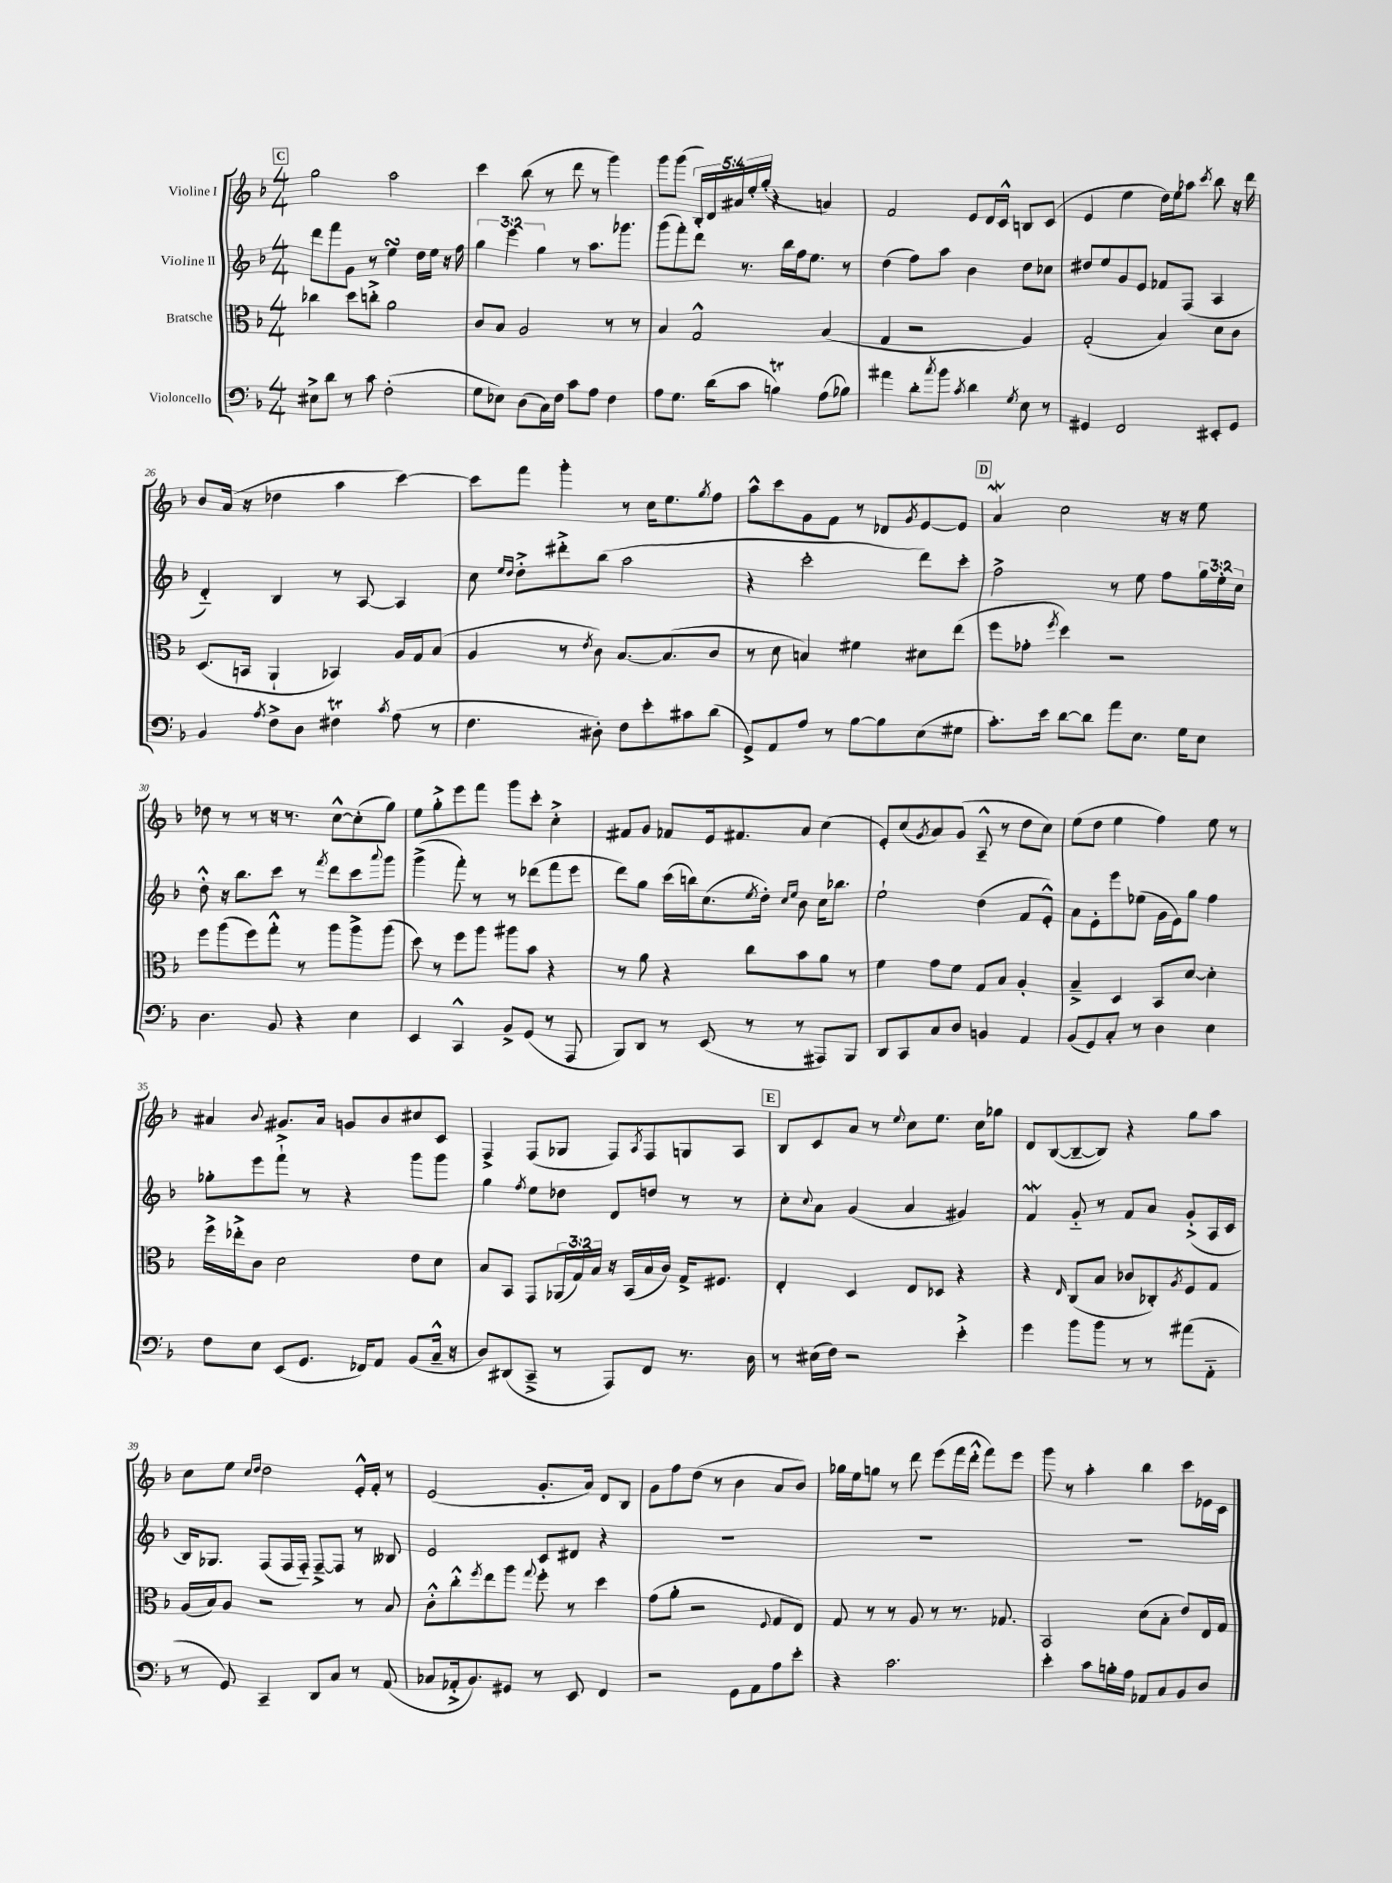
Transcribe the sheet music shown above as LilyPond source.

<<
\new StaffGroup <<
\new Staff = "s0" \with { instrumentName = "Violine I" } {
    \clef treble \key f \major \numericTimeSignature \time 4/4 \override Staff.TupletNumber.text = #tuplet-number::calc-fraction-text
    \mark \markup { \box "C" } g''2 a''2 |
    c'''4 bes''8( r8 d'''8 r8 g'''4) |
    g'''8 g'''8( \tuplet 5/4 { bes16-.) d'16 ais'16 e''16-. g''16-.( } r4 a'4) |
    f'2 e'8 d'16 c'16-^ b8 c'8( |
    e'4 e''4 d''16) e''16 aes''8 \acciaccatura { c'''8 } bes''8 r16 d'''16 |
    bes'8 a'16( r16 des''4 a''4 c'''4~) |
    c'''8 f'''8 g'''4-. r8 c''16 e''8. \acciaccatura { g''8 } f''8 |
    a''8-^ c'''8 g'8 f'8 r8 des'8 \acciaccatura { g'8 } e'8~ e'8 |
    \mark \markup { \box "D" } a'4\mordent c''2 r16 r16 e''8 |
    des''8 r8 r8 r16 r8. c''8~-^ c''8-.( g''8) |
    e''8 g''8-.-> e'''8 f'''8 g'''8 c'''8-. c''4-.-> |
    fis'8 g'8 fes'8 e'16 fis'8. a'8 c''4( |
    e'8-.) c''8( \acciaccatura { g'8 } a'8) g'8( a8---^ r8 d''8 c''8) |
    e''8( d''8 e''4 f''4) e''8 r8 |
    ais'4 \appoggiatura { bes'8 } gis'8. ais'16 g'8 bes'8 cis''8 c'8 |
    f4-> f8( ges8 f8) \acciaccatura { a8 } f8 g8 a8 |
    \mark \markup { \box "E" } bes8 c'8 a'8 r8 \appoggiatura { e''8 } c''8 e''8. c''16 ges''8 |
    d'8 bes8~( bes8~-- bes8) r4 g''8 a''8 |
    c''8 e''8 \grace { c''16 d''16 } d''2 e'16-.-^ f'16-. r8 |
    e'2( g'8.-. a'16) d'8 bes8 |
    g'8 f''8 d''8( r8 bes'4 a'8 bes'8) |
    ges''16 e''16 g''8 r8 d'''8 e'''8( f'''16 d'''16-.-^ f'''8) e'''8 |
    g'''8 r8 a''4-. bes''4 c'''8 ees'16 c'16 \bar "|." |
}
\new Staff = "s1" \with { instrumentName = "Violine II" } {
    \clef treble \key f \major \numericTimeSignature \time 4/4 \override Staff.TupletNumber.text = #tuplet-number::calc-fraction-text
    \mark \markup { \box "C" } d'''8 f'''8 g'8 r8 e''4\turn d''16 e''16 r16 f''16 |
    \tuplet 3/2 { g''4 e'''4 g''4 } r8 a''8. ges'''8. |
    g'''8( f'''8-.) d'''8 r8. bes''16 f''16 e''8. r8 |
    d''4( f''8) a''8 bes'4 d''8 ces''8 |
    dis''8 e''8 g'8 e'8 fes'8 f8( a4 |
    d'4-_) bes4 r8 a8~ a4 |
    c''8 \grace { e''16 d''16 } d''8-.-> dis'''8-.-> bes''8( a''2 |
    r4 c'''2-. d'''8) c'''8-. |
    \mark \markup { \box "D" } f''2-> r8 e''8 f''8 \tuplet 3/2 { g''16 e''16-. c''16 } |
    d''8-.-^ r16 bes''8. c'''8 r8 \acciaccatura { f'''8 } d'''8 c'''8 \appoggiatura { a'''8 } g'''8 |
    g'''4->( f'''8-.) r8 r8 des'''8( f'''8 e'''8 |
    d'''8) g''8 c'''16( b''16) c''8.( \acciaccatura { e''8 } d''16-.) \grace { c''16 e''16 } bes'8 c''16 bes''8. |
    e''2-! d''4( f'8 e'8-.-^) |
    a'8 e'8-. e'''8 ees''8( g'16 e'16) g''8 f''4 |
    ges''8-. e'''8 f'''8-!-> r8 r4 g'''8 g'''8 |
    g''4 \acciaccatura { f''8 } e''8 des''8 d'8 d''8 r8 r8 |
    \mark \markup { \box "E" } c''8-. \appoggiatura { c''8 } a'8 g'4( a'4 gis'4) |
    f'4\mordent g'8-_ r8 f'8 a'8 g'8-.->( a16 c'16 |
    bes16) ges8. f8( f16 f16-_) f8~---> f8 r8 beses8 |
    e'2 c'8 dis'8 r4 |
    R1 |
    R1 |
    R1 \bar "|." |
}
\new Staff = "s2" \with { instrumentName = "Bratsche" } {
    \clef alto \key f \major \numericTimeSignature \time 4/4 \override Staff.TupletNumber.text = #tuplet-number::calc-fraction-text
    \mark \markup { \box "C" } ces''4 d''8 c''8-.-> a'2 |
    c'8 bes8 a2 r8 r8 |
    bes4 g2-^ bes4( |
    g4 r2 a4) |
    g2-.( bes4) d'8 c'8 |
    d8.( b,16 a,4-! bes,4) a16 g16 bes8( |
    a4 r8 \acciaccatura { e'8 } c'8) bes8.~ bes8.( c'8 |
    r8 d'8 b4) fis'4 dis'8 e''8( |
    \mark \markup { \box "D" } f''8 ges'8-. \acciaccatura { f''8 } d''4) r2 |
    f''8 a''8( f''8) g''8-.-^ r8 a''8 a''8-> a''8( |
    d''8) r8 f''8 a''8 ais''8 bes'8 r4 |
    r8 a'8 r4 c''8 bes'8 a'8 r8 |
    f'4 g'8 f'8 g8 bes8 a4-. |
    bes4---> d4 bes,8 d'8~ d'4-. |
    f''16-> ees''16-.-> c'8 d'2 e'8 d'8 |
    bes8 bes,8 g,8 \tuplet 3/2 { aes,16( g16) bes16 } r16 bes,16( bes16 c'16) g16-> fis8. |
    \mark \markup { \box "E" } e4-. d4 e8 des8 r4 |
    r4 \grace { e16 } c8( bes8 ces'8 ces8-.) \acciaccatura { a8 } f8 g8 |
    a16( bes16) a8 r2 r8 bes8 |
    c'8-.-^ c''8-.-^ \acciaccatura { f''8 } e''8 a''8 \appoggiatura { g''8 } f''8-. r8 d''4 |
    g'8( a'8-. r2 \appoggiatura { f8 } g8 e8) |
    g8 r8 r8 a8 r8 r8. ges8. |
    bes,2 d'8( bes8-. e'8) e16 g16 \bar "|." |
}
\new Staff = "s3" \with { instrumentName = "Violoncello" } {
    \clef bass \key f \major \numericTimeSignature \time 4/4
    \mark \markup { \box "C" } eis8-> d'8 r8 c'8 f2-.( |
    g8 ees8) d8( c16) f16 c'8 a8 f4 |
    a8 g8. d'16( c'8 b4\trill) a8( bes8) |
    ais'4 d'8-. \acciaccatura { c''8 } bes'8 \acciaccatura { c'8 } d'4 \acciaccatura { g8 } e8 r8 |
    gis,4 f,2 eis,8-. gis,8 |
    bes,4 \acciaccatura { a8 } f8-> d8 fis4\trill \acciaccatura { c'8 } a8( r8 |
    f4. dis8-.) f8 e'8-. cis'8 d'8( |
    g,8->) a,8 a8 r8 bes8~ bes8 e8( gis8 |
    \mark \markup { \box "D" } c'8.-.) e'16 d'8~ d'8 a'8 e8. g16 e8 |
    d4. bes,8 r4 e4 |
    e,4 c,4-^ bes,8-> g,8( r8 a,,8 |
    bes,,8) d,8 r8 e,8( r8 r8 ais,,8) bes,,8 |
    d,8 c,8 c8 d8 b,4 a,4 |
    bes,8( g,8) c8-. r8 d4 e4 |
    f8 e8 e,8( g,8. fes,16) a,8 bes,8( c16---^ r16 |
    d8) dis,8( c,8---> r8 a,,8) f,8 r8. d16 |
    \mark \markup { \box "E" } r8 eis16( f16) r2 e'4-.-> |
    g'4 bes'8 bes'8 r8 r8 ais'8( a,8-_ |
    r8 g,8) c,4-- d,8 c8 r8 a,8( |
    ces8 aes,16-.-> bes,8.) gis,8 r8 e,8 f,4 |
    r2 g,8 a,8 a8 e'8-. |
    r4 c'2. |
    e'4-. c'8 b16-. a16 aes,8 c8 bes,8 d8 \bar "|." |
}
>>
>>
\layout { \context { \Score currentBarNumber = #21 } }
